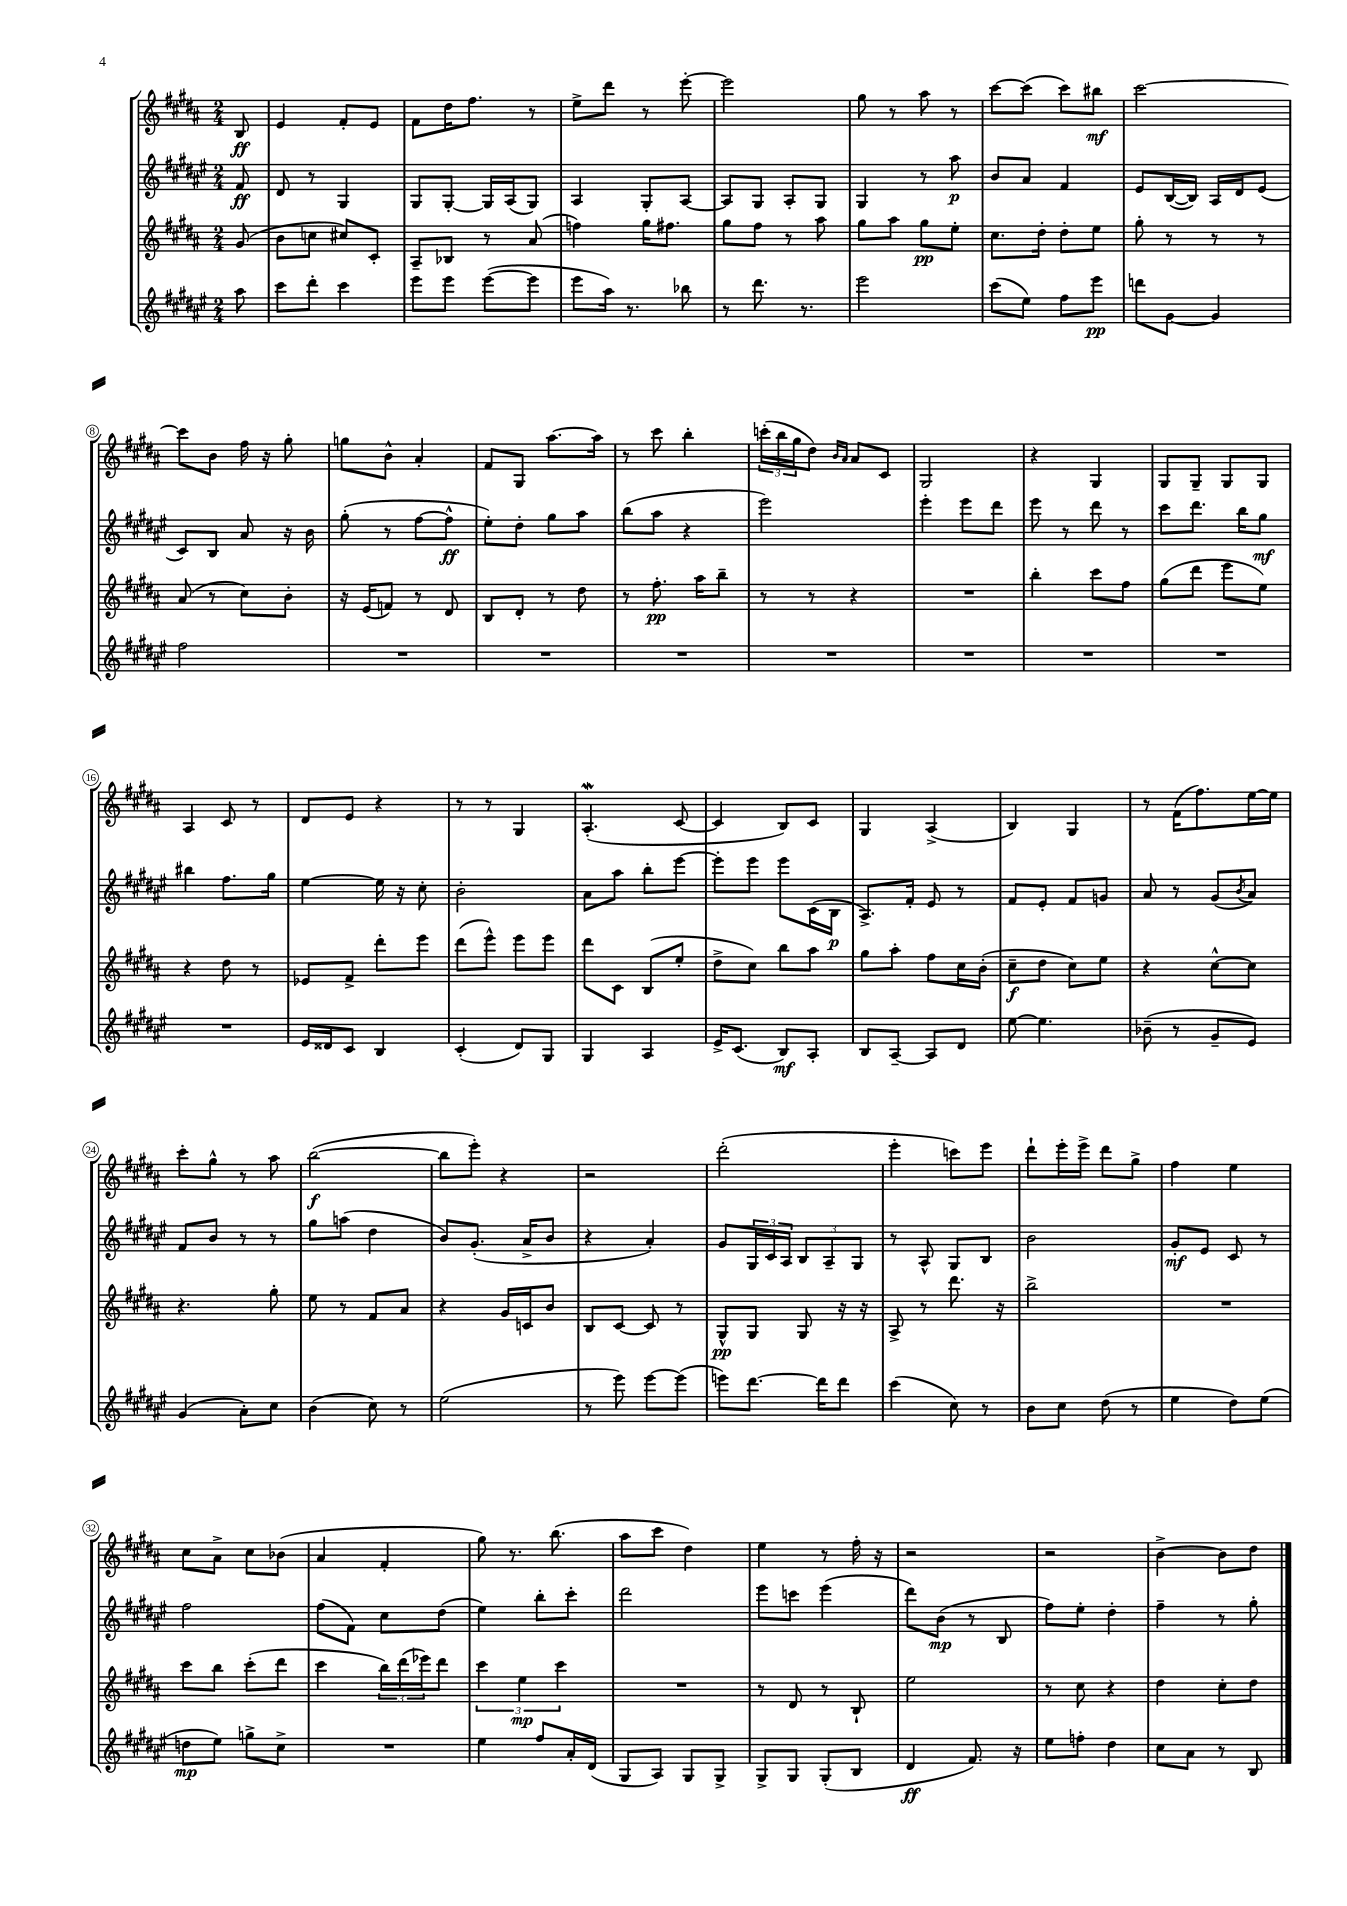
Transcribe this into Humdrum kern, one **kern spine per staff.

**kern	**dynam	**kern	**dynam	**kern	**dynam	**kern	**dynam
*part4	*part4	*part3	*part3	*part2	*part2	*part1	*part1
*staff4	*staff4	*staff3	*staff3	*staff2	*staff2	*staff1	*staff1
*clefG2	*	*clefG2	*	*clefG2	*	*clefG2	*
*k[f#c#g#d#a#e#]	*	*k[f#c#g#d#a#]	*	*k[f#c#g#d#a#e#]	*	*k[f#c#g#d#a#]	*
*M2/4	*	*M2/4	*	*M2/4	*	*M2/4	*
=	=	=	=	=	=	=	=
8aa#\	.	(8g#/	.	8f#/	ff	8B/	ff
=1	=1	=1	=1	=1	=1	=1	=1
8ccc#\L	.	8b\L	.	8d#/	.	4e/	.
8ddd#'\J	.	8ccn\J	.	8r	.	.	.
4ccc#\	.	8cc#X/L)	.	4G#/	.	8f#'/L	.
.	.	8c#'/J	.	.	.	8e/J	.
=2	=2	=2	=2	=2	=2	=2	=2
8eee#\L	.	8A#~/L	.	8G#/L	.	8f#\L	.
8eee#\J	.	8B-X/J	.	[8G#'/J	.	16dd#\K	.
.	.	.	.	.	.	8.ff#\J	.
([8eee#\L	.	8r	.	16G#/LL]	.	.	.
.	.	.	.	(16A#/J	.	.	.
8eee#\J]	.	(8a#/	.	8G#/J)	.	8r	.
=3	=3	=3	=3	=3	=3	=3	=3
8eee#\L	.	4ffn\)	.	4A#/	.	8ee^\L	.
16aa#\Jk)	.	.	.	.	.	8ddd#\J	.
8.r	.	.	.	.	.	.	.
.	.	16gg#\KL	.	8G#'/L	.	8r	.
.	.	8.ff#X\J	.	.	.	.	.
8bb-X\	.	.	.	[8A#/J	.	[8eee'\	.
=4	=4	=4	=4	=4	=4	=4	=4
8r	.	8gg#\L	.	8A#/L]	.	2eee\]	.
8.ddd#\	.	8ff#\J	.	8G#/J	.	.	.
.	.	8r	.	8A#'/L	.	.	.
8.r	.	.	.	.	.	.	.
.	.	8aa#\	.	8G#/J	.	.	.
=5	=5	=5	=5	=5	=5	=5	=5
2eee#\	.	8gg#\L	.	4G#/	.	8gg#\	.
.	.	8aa#\J	.	.	.	8r	.
.	.	8gg#\L	pp	8r	.	8aa#\	.
.	.	8ee'\J	.	8aa#\	p	8r	.
=6	=6	=6	=6	=6	=6	=6	=6
(8ccc#\L	.	8.cc#\L	.	8b/L	.	[8ccc#\L	.
8ee#\J)	.	.	.	8a#/J	.	(8ccc#\J]	.
.	.	16dd#'\Jk	.	.	.	.	.
8ff#\L	.	8dd#'\L	.	4f#/	.	8ccc#\L)	.
8eee#\J	pp	8ee\J	.	.	.	8bb#X\J	mf
=7	=7	=7	=7	=7	=7	=7	=7
8dddn\L	.	8gg#'\	.	8e#/L	.	[2ccc#\	.
[8g#\J	.	8r	.	([16B/L	.	.	.
.	.	.	.	16B/JJ])	.	.	.
4g#/]	.	8r	.	16A#/LL	.	.	.
.	.	.	.	16d#/J	.	.	.
.	.	8r	.	(8e#/J	.	.	.
!!LO:LB:g=z
=8	=8	=8	=8	=8	=8	=8	=8
2ff#\	.	(8a#/	.	8c#/L)	.	8ccc#\L]	.
.	.	8r	.	8B/J	.	8b\J	.
.	.	8cc#\L)	.	8a#/	.	16ff#\	.
.	.	.	.	.	.	16r	.
.	.	8b'\J	.	16r	.	8gg#'\	.
.	.	.	.	16b\	.	.	.
=9	=9	=9	=9	=9	=9	=9	=9
2r	.	16r	.	(8gg#'\	.	8ggn\L	.
.	.	(16e/KL	.	.	.	.	.
.	.	8fn/J)	.	8r	.	8b^^\J	.
.	.	8r	.	[8ff#\L	.	4a#'/	.
.	.	8d#/	.	8ff#^^\J]	ff	.	.
=10	=10	=10	=10	=10	=10	=10	=10
2r	.	8B/L	.	8ee#'\L)	.	8f#/L	.
.	.	8d#'/J	.	8dd#'\J	.	8G#/J	.
.	.	8r	.	8gg#\L	.	[8.aa#\L	.
.	.	8dd#\	.	8aa#\J	.	.	.
.	.	.	.	.	.	16aa#\Jk]	.
=11	=11	=11	=11	=11	=11	=11	=11
2r	.	8r	.	(8bb\L	.	8r	.
.	.	8.ff#'\	pp	8aa#\J	.	8ccc#\	.
.	.	.	.	4r	.	4bb'\	.
.	.	16aa#\KL	.	.	.	.	.
.	.	8bb~\J	.	.	.	.	.
=12	=12	=12	=12	=12	=12	=12	=12
2r	.	8r	.	2eee#\)	.	(24cccn'\LL	.
.	.	.	.	.	.	24bb\	.
.	.	.	.	.	.	24gg#\J	.
.	.	8r	.	.	.	8dd#\J)	.
.	.	.	.	.	.	16qqb/LL	.
.	.	.	.	.	.	16qqa#/JJ	.
.	.	4r	.	.	.	8a#/L	.
.	.	.	.	.	.	8c#/J	.
=13	=13	=13	=13	=13	=13	=13	=13
2r	.	2r	.	4eee#'\	.	2G#/	.
.	.	.	.	8eee#\L	.	.	.
.	.	.	.	8ddd#\J	.	.	.
=14	=14	=14	=14	=14	=14	=14	=14
2r	.	4bb'\	.	8eee#\	.	4r	.
.	.	.	.	8r	.	.	.
.	.	8ccc#\L	.	8ddd#\	.	4G#/	.
.	.	8ff#\J	.	8r	.	.	.
=15	=15	=15	=15	=15	=15	=15	=15
2r	.	(8gg#\L	.	8ccc#\L	.	8G#/L	.
.	.	8ddd#\J	.	8.ddd#\J	.	8G#~/J	.
.	.	8eee\L	.	.	.	8G#/L	.
.	.	.	.	16bb\KL	.	.	.
.	.	8ee\J)	.	8gg#\J	mf	8G#/J	.
!!LO:LB:g=z
=16	=16	=16	=16	=16	=16	=16	=16
2r	.	4r	.	4bb#X\	.	4A#/	.
.	.	8dd#\	.	8.ff#\L	.	8c#/	.
.	.	8r	.	.	.	8r	.
.	.	.	.	16gg#\Jk	.	.	.
=17	=17	=17	=17	=17	=17	=17	=17
16e#/LL	.	8e-X/L	.	[4ee#\	.	8d#/L	.
16d##X/J	.	.	.	.	.	.	.
8c#/J	.	8f#^/J	.	.	.	8e/J	.
4B/	.	8ddd#'\L	.	16ee#\]	.	4r	.
.	.	.	.	16r	.	.	.
.	.	8eee\J	.	8cc#'\	.	.	.
=18	=18	=18	=18	=18	=18	=18	=18
(4c#'/	.	(8ddd#\L	.	2b'\	.	8r	.
.	.	8eee^^\J)	.	.	.	8r	.
8d#/L)	.	8eee\L	.	.	.	4G#/	.
8G#/J	.	8eee\J	.	.	.	.	.
=19	=19	=19	=19	=19	=19	=19	=19
4G#/	.	8ddd#\L	.	8a#\L	.	(4.A#W'/	.
.	.	8c#\J	.	8aa#\J	.	.	.
4A#/	.	(8B/L	.	8bb'\L	.	.	.
.	.	8ee'/J	.	[8eee#\J	.	[8c#/	.
=20	=20	=20	=20	=20	=20	=20	=20
16e#^/KL	.	8dd#^\L	.	8eee#'\L]	.	4c#/]	.
(8.c#/J	.	.	.	.	.	.	.
.	.	8cc#\J)	.	8eee#\J	.	.	.
8B/L)	mf	8bb\L	.	8eee#\L	.	8B/L)	.
8A#'/J	.	8aa#\J	.	(16c#\L	.	8c#/J	.
.	.	.	.	16B\JJ	p	.	.
=21	=21	=21	=21	=21	=21	=21	=21
8B/L	.	8gg#\L	.	8.A#^/L)	.	4G#/	.
[8A#~/J	.	8aa#'\J	.	.	.	.	.
.	.	.	.	16f#'/Jk	.	.	.
8A#/L]	.	8ff#\L	.	8e#/	.	(4A#^/	.
8d#/J	.	16cc#\L	.	8r	.	.	.
.	.	(16b'\JJ	.	.	.	.	.
=22	=22	=22	=22	=22	=22	=22	=22
[8ee#\	.	8cc#~\L	f	8f#/L	.	4B/)	.
4.ee#\]	.	8dd#\J	.	8e#'/J	.	.	.
.	.	8cc#\L)	.	8f#/L	.	4G#/	.
.	.	8ee\J	.	8gn/J	.	.	.
=23	=23	=23	=23	=23	=23	=23	=23
(8b-X~\	.	4r	.	8a#/	.	8r	.
8r	.	.	.	8r	.	(16f#\KL	.
.	.	.	.	.	.	8.ff#\)	.
8g#~/L	.	[8cc#^^\L	.	(8g#/L	.	.	.
.	.	.	.	8qb/	.	.	.
8e#/J)	.	8cc#\J]	.	8a#/J)	.	[16ee\L	.
.	.	.	.	.	.	16ee\JJ]	.
!!LO:LB:g=z
=24	=24	=24	=24	=24	=24	=24	=24
(4g#/	.	4.r	.	8f#/L	.	8ccc#'\L	.
.	.	.	.	8b/J	.	8gg#^^\J	.
8a#'\L)	.	.	.	8r	.	8r	.
8cc#\J	.	8gg#'\	.	8r	.	8aa#\	.
=25	=25	=25	=25	=25	=25	=25	=25
(4b\	.	8ee\	.	8gg#\L	.	([2bb\	f
.	.	8r	.	(8aan\J	.	.	.
8cc#\)	.	8f#/L	.	4dd#\	.	.	.
8r	.	8a#/J	.	.	.	.	.
=26	=26	=26	=26	=26	=26	=26	=26
(2ee#\	.	4r	.	8b/L)	.	8bb\L]	.
.	.	.	.	(8.g#'/J	.	8eee'\J)	.
.	.	16g#/LL	.	.	.	4r	.
.	.	16cn/J	.	16a#^/KL	.	.	.
.	.	8b/J	.	8b/J	.	.	.
=27	=27	=27	=27	=27	=27	=27	=27
8r	.	8B/L	.	4r	.	2r	.
8eee#\)	.	[8c#/J	.	.	.	.	.
[8eee#\L	.	8c#/]	.	4a#'/)	.	.	.
(8eee#\J]	.	8r	.	.	.	.	.
=28	=28	=28	=28	=28	=28	=28	=28
8eeen\L)	.	8G#^^/L	pp	8g#/L	.	(2ddd#'\	.
[8.ddd#\J	.	8G#/J	.	24G#/L	.	.	.
.	.	.	.	24c#/	.	.	.
.	.	.	.	24A#/JJ	.	.	.
.	.	8G#/	.	12B/L	.	.	.
16ddd#\KL]	.	.	.	.	.	.	.
.	.	.	.	12A#~/	.	.	.
8ddd#\J	.	16r	.	.	.	.	.
.	.	.	.	12G#/J	.	.	.
.	.	16r	.	.	.	.	.
=29	=29	=29	=29	=29	=29	=29	=29
(4ccc#\	.	8A#^/	.	8r	.	4eee'\	.
.	.	8r	.	8A#^^/	.	.	.
8cc#\)	.	8.ddd#\	.	8G#/L	.	8cccn\L)	.
8r	.	.	.	8B/J	.	8eee\J	.
.	.	16r	.	.	.	.	.
=30	=30	=30	=30	=30	=30	=30	=30
8b\L	.	2bb^\	.	2b\	.	8ddd#`\L	.
8cc#\J	.	.	.	.	.	16eee'\L	.
.	.	.	.	.	.	16eee^\JJ	.
(8dd#\	.	.	.	.	.	8ddd#\L	.
8r	.	.	.	.	.	8gg#^\J	.
=31	=31	=31	=31	=31	=31	=31	=31
4ee#\	.	2r	.	8g#'/L	mf	4ff#\	.
.	.	.	.	8e#/J	.	.	.
8dd#\L)	.	.	.	8c#/	.	4ee\	.
(8ee#\J	.	.	.	8r	.	.	.
!!LO:LB:g=z
=32	=32	=32	=32	=32	=32	=32	=32
8ddn\L	mp	8ccc#\L	.	2ff#\	.	8cc#\L	.
8ee#\J)	.	8bb\J	.	.	.	8a#^\J	.
8ggn^\L	.	(8ccc#'\L	.	.	.	8cc#\L	.
8cc#^\J	.	8ddd#\J	.	.	.	(8b-X\J	.
=33	=33	=33	=33	=33	=33	=33	=33
2r	.	4ccc#\	.	(8ff#\L	.	4a#/	.
.	.	.	.	8f#\J)	.	.	.
.	.	24bb\LL)	.	8cc#\L	.	4f#'/	.
.	.	(24ddd#\	.	.	.	.	.
.	.	24eee-X\J)	.	.	.	.	.
.	.	8ddd#\J	.	(8dd#\J	.	.	.
=34	=34	=34	=34	=34	=34	=34	=34
4ee#\	.	6ccc#\	.	4ee#\)	.	8gg#\)	.
.	.	.	.	.	.	8.r	.
.	.	6ee\	mp	.	.	.	.
8ff#/L	.	.	.	8bb'\L	.	.	.
.	.	.	.	.	.	(8.bb\	.
.	.	6ccc#\	.	.	.	.	.
16a#'/L	.	.	.	8ccc#'\J	.	.	.
(16d#/JJ	.	.	.	.	.	.	.
=35	=35	=35	=35	=35	=35	=35	=35
8G#/L	.	2r	.	2ddd#\	.	8aa#\L	.
8A#/J)	.	.	.	.	.	8ccc#\J	.
8G#/L	.	.	.	.	.	4dd#\)	.
8G#^/J	.	.	.	.	.	.	.
=36	=36	=36	=36	=36	=36	=36	=36
8G#^/L	.	8r	.	8eee#\L	.	4ee\	.
8G#/J	.	8d#/	.	8cccn\J	.	.	.
(8G#'/L	.	8r	.	(4eee#\	.	8r	.
8B/J	.	8B`/	.	.	.	16ff#'\	.
.	.	.	.	.	.	16r	.
=37	=37	=37	=37	=37	=37	=37	=37
4d#/	ff	2ee\	.	8ddd#\L)	.	2r	.
.	.	.	.	(8b\J	mp	.	.
8.f#/)	.	.	.	8r	.	.	.
.	.	.	.	8B/	.	.	.
16r	.	.	.	.	.	.	.
=38	=38	=38	=38	=38	=38	=38	=38
8ee#\L	.	8r	.	8ff#\L)	.	2r	.
8ffn'\J	.	8cc#\	.	8ee#'\J	.	.	.
4dd#\	.	4r	.	4dd#'\	.	.	.
=39	=39	=39	=39	=39	=39	=39	=39
8cc#\L	.	4dd#\	.	4ff#~\	.	[4b^\	.
8a#\J	.	.	.	.	.	.	.
8r	.	8cc#'\L	.	8r	.	8b\L]	.
8B/	.	8dd#\J	.	8gg#'\	.	8dd#\J	.
==	==	==	==	==	==	==	==
*-	*-	*-	*-	*-	*-	*-	*-
